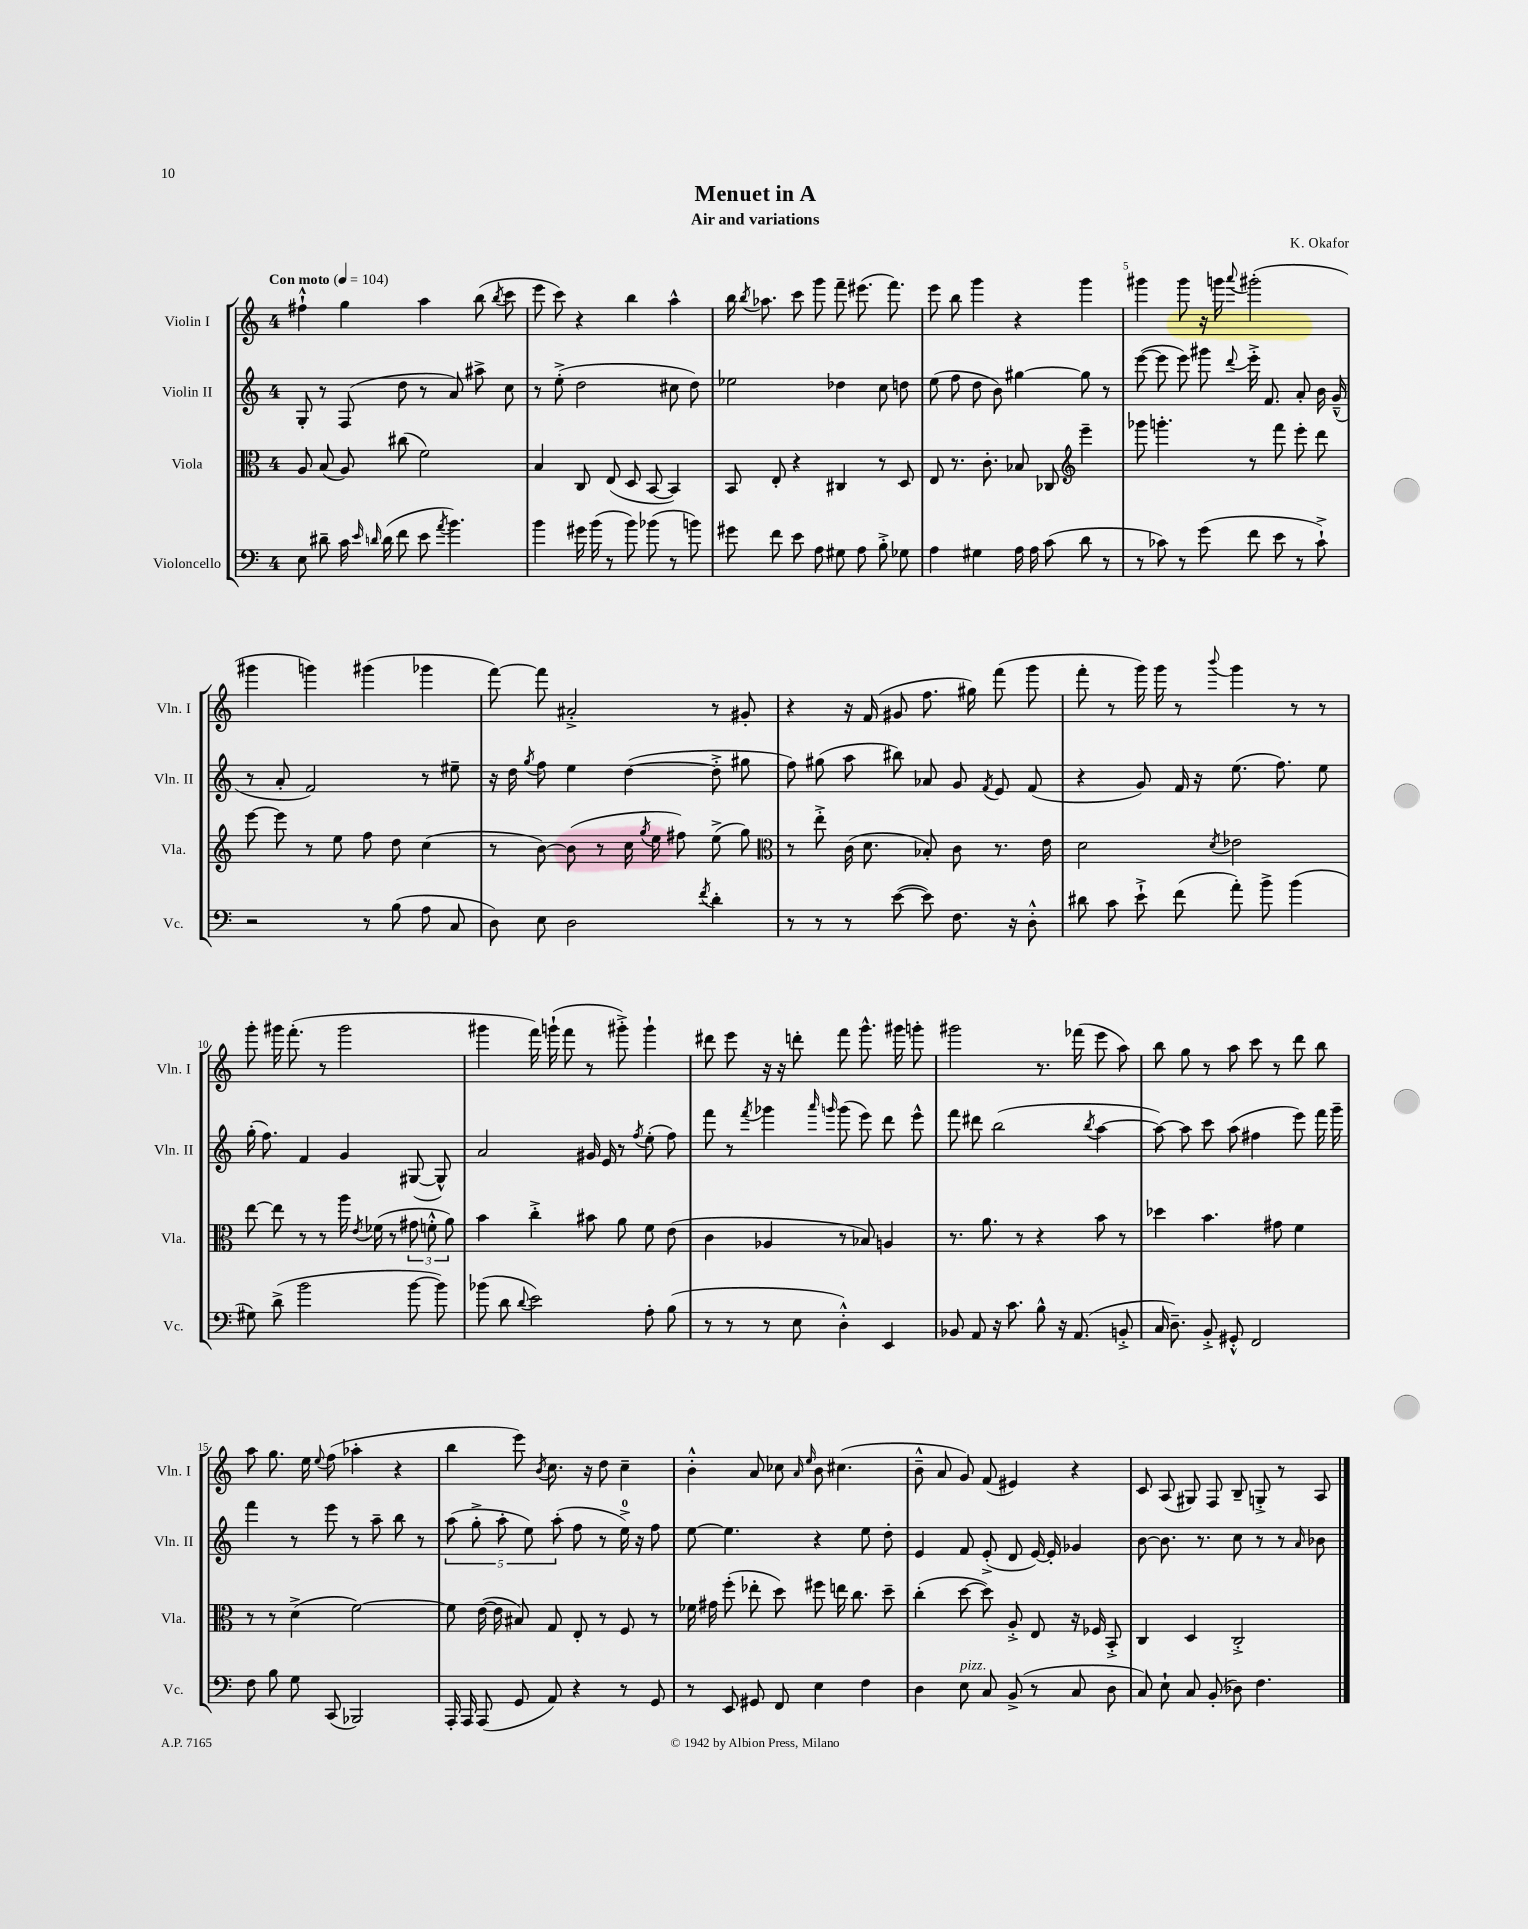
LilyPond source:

\header { title = "Menuet in A" composer = "K. Okafor" subtitle = "Air and variations" }
<<
\new StaffGroup <<
\new Staff = "s0" \with { instrumentName = "Violin I" shortInstrumentName = "Vln. I" } {
    \clef treble \key c \major \once \override Staff.TimeSignature.style = #'single-digit \time 4/4 \tempo "Con moto" 4 = 104
    \autoBeamOff fis''4-!-^ g''4 a''4 b''8( \acciaccatura { b''8 } c'''8 |
    e'''8 c'''8) r4 b''4 a''4-^ |
    b''16 \acciaccatura { b''8 } aes''8. c'''8 g'''8 f'''8-- eis'''8.( f'''8.) |
    e'''8 b''8 g'''4 r4 g'''4 |
    gis'''4 gis'''8 r16 g'''16 \appoggiatura { a'''8 } gis'''2-.( |
    gis'''4 g'''4) gis'''4( ges'''4 |
    f'''8~) f'''8 ais'2-.-> r8 gis'8-. |
    r4 r16 f'16( gis'8 f''8. gis''16) f'''8( g'''8 |
    f'''8-. r8 g'''16) g'''16 r8 \appoggiatura { b'''8 } g'''4 r8 r8 |
    g'''8-. gis'''16 f'''8.-.( r8 gis'''2 |
    gis'''4 f'''16) g'''16-!( f'''8 r8 gis'''8-.->) gis'''4-! |
    dis'''8 e'''8 r16 r16 d'''8-. f'''8 g'''8.-^ gis'''16 g'''8-. |
    gis'''2 r8. fes'''16( e'''8 a''8) |
    b''8 g''8 r8 a''8 c'''8 r8 d'''8 b''8 |
    a''8 g''8. e''16 \appoggiatura { e''8 } f''8( aes''4-. r4 |
    b''4 e'''8) \acciaccatura { b'8 } c''8. r16 d''8 c''4-- |
    b'4-.-^ a'8 ces''8 \grace { a'16 e''16 } b'8 cis''4.( |
    b'8---^ a'8 g'8) f'8( eis'4) r4 |
    c'8 a8( gis8) f8 b8-- g8-.-> r8 a8 \bar "|." |
}
\new Staff = "s1" \with { instrumentName = "Violin II" shortInstrumentName = "Vln. II" } {
    \clef treble \key c \major \once \override Staff.TimeSignature.style = #'single-digit \time 4/4
    \autoBeamOff g8-. r8 f8( d''8 r8 a'8) ais''8-> c''8 |
    r8 e''8-.->( d''2 cis''8 d''8) |
    ees''2 des''4 c''8 d''8 |
    e''8( f''8 d''8 b'8) gis''4~ gis''8 r8 |
    e'''8~( e'''8 e'''8) gis'''8 \appoggiatura { d'''8 } e'''16-.-> f'8. a'8-. b'16 g'16---^( |
    r8 a'8-. f'2) r8 eis''8-- |
    r16 d''16 \acciaccatura { g''8 } f''8 e''4 d''4~( d''8-.-> gis''8 |
    f''8) gis''8( a''8 bis''8) aes'8 g'8 \acciaccatura { f'8 } e'8 f'8( |
    r4 g'8) f'16 r16 e''8.( f''8.) e''8 |
    g''16-.( f''8.) f'4 g'4 gis8~( gis8-^) |
    a'2 gis'16 e'16 r8 \acciaccatura { f''8 } e''8-.( f''8) |
    f'''8 r8 \acciaccatura { f'''8 } ges'''4 \grace { a'''16 g'''16 } g'''8( e'''8) d'''8 e'''8-^ |
    f'''8 dis'''8 b''2( \acciaccatura { b''8 } a''4~ |
    a''8~) a''8 c'''8 a''8( fis''4 e'''8) f'''16 g'''16-- |
    f'''4 r8 e'''8 r8 a''8-- b''8 r8 |
    \tuplet 5/4 { a''8( g''8-.-> a''8-. e''8) a''8-.( } f''8 r8 e''16-0->) r16 f''8 |
    e''8~ e''4. r4 e''8 d''8-. |
    e'4 f'8 e'8-.->( d'8 e'16~) e'16-. ges'4 |
    b'8~ b'8. r8. c''8 r8 r8 \grace { a'16 } bes'8 \bar "|." |
}
\new Staff = "s2" \with { instrumentName = "Viola" shortInstrumentName = "Vla." } {
    \clef alto \key c \major \once \override Staff.TimeSignature.style = #'single-digit \time 4/4
    \autoBeamOff a8 b8( a8) cis''8( f'2) |
    b4 c8 e8( d8 b,8~ b,4) |
    b,8 e8-. r4 cis4 r8 d8 |
    e8 r8. c'8.-. bes8 ces8 \clef treble e'''4-- |
    ges'''8 g'''4.-. r8 f'''8 e'''8-. d'''8 |
    e'''8~ e'''8 r8 e''8 f''8 d''8 c''4( |
    r8 b'8~) b'8( r8 c''16 \acciaccatura { g''8 } e''16 fis''8) e''8->( g''8) |
    \clef alto r8 e''8-.-> c'16( d'8. bes8-.) c'8 r8. e'16 |
    d'2 \acciaccatura { d'8 } ees'2 |
    e''8~ e''8 r8 r8 a''16 \acciaccatura { e'8 } fes'16( r8 \tuplet 3/2 { gis'8 f'8-.-^ a'8) } |
    b'4 c''4-.-> bis'8 a'8 f'8 e'8( |
    c'4 aes4 r8 bes8) a4 |
    r8. a'8. r8 r4 b'8 r8 |
    des''4 b'4. gis'8 f'4 |
    r8 r8 d'4->( f'2~) |
    f'8 e'16~( e'16 bis8) g8 e8-. r8 f8 r8 |
    fes'16 gis'16 f''8-.( ees''8-. d''8) fis''8 e''16 c''8. d''8-- |
    c''4-.( d''8~ d''8) a8-.-> e8 r16 fes16 b,8-.-> |
    c4 d4 c2-.-> \bar "|." |
}
\new Staff = "s3" \with { instrumentName = "Violoncello" shortInstrumentName = "Vc." } {
    \clef bass \key c \major \once \override Staff.TimeSignature.style = #'single-digit \time 4/4
    \autoBeamOff e8 dis'8-- c'16 \grace { e'16 d'16 } d'16( f'8 e'8 \acciaccatura { a'8 } b'4.) |
    b'4 gis'16 b'16( r8 b'8) bes'8( r8 b'8) |
    gis'8 f'8 e'8 a8 gis8 a8 b8-.-> ges8 |
    a4 gis4 a16 a16 c'8( d'8 r8 |
    r8 ces'8) r8 g'8( f'8 e'8 r8 ces'8-!->) |
    r2 r8 b8( a8 c8 |
    d8) e8 d2 \acciaccatura { f'8 } d'4-. |
    r8 r8 r8 e'8~( e'8) f8. r16 d8-.-^ |
    dis'8 c'8 e'8-!-> f'8( a'8-.) b'8-> b'4( |
    gis8) d'8->( b'2 b'8~ b'8) |
    bes'8( d'8 \appoggiatura { d'8 } e'2) a8-. b8( |
    r8 r8 r8 e8 d4-.-^) e,4 |
    bes,8 a,8 r16 c'8. b8-^ r16 a,8.( b,8-.-> |
    c16 d8.--) b,8-.-> gis,8-.-^ f,2 |
    f8 b8 g8 c,8( bes,,2) |
    a,,16-. a,,16 a,,8( g,8 a,8) r4 r8 g,8 |
    r8 e,8 gis,8 f,8 e4 f4 |
    d4 e8^\markup { \italic "pizz." } c8 b,8->( r8 c8 d8 |
    c8) e8-! c8 b,8-.( des8) f4. \bar "|." |
}
>>
>>
\layout { \context { \Score \override BarNumber.break-visibility = ##(#f #t #t) barNumberVisibility = #(every-nth-bar-number-visible 5) } }
